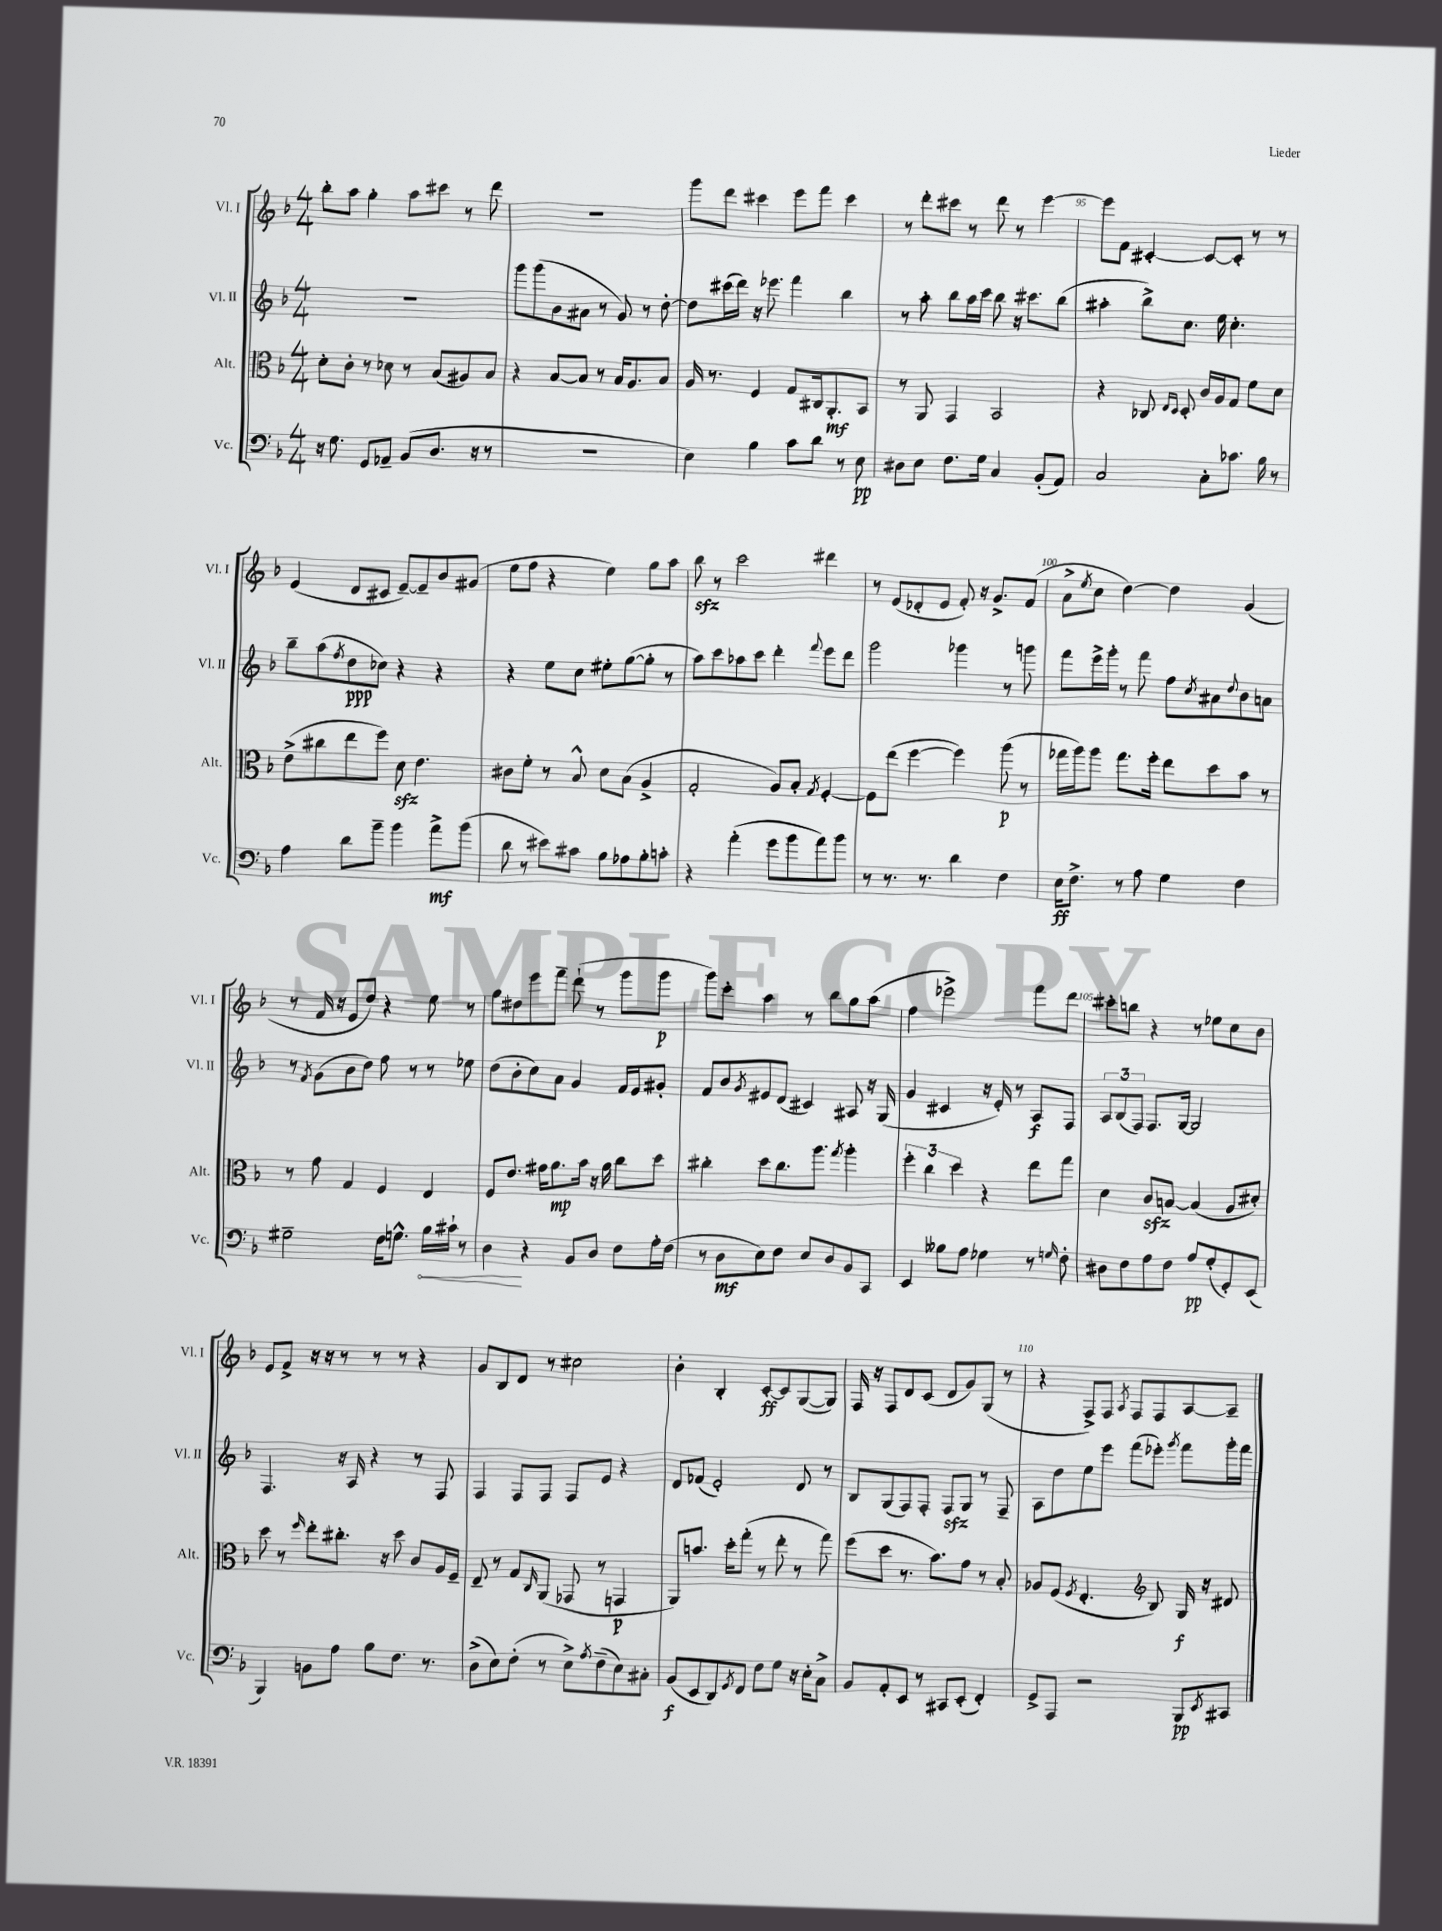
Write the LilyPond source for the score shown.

<<
\new StaffGroup <<
\new Staff = "s0" \with { instrumentName = "Vl. I" shortInstrumentName = "Vl. I" } {
    \clef treble \key f \major \numericTimeSignature \time 4/4
    bes''8-. a''8 g''4-. a''8 cis'''8 r8 d'''8 |
    R1 |
    g'''8 d'''8 cis'''4 e'''8 f'''8 cis'''4 |
    r8 d'''8-. cis'''8 r8 d'''8 r8 e'''4~ |
    e'''8 f'8 cis'4~-. cis'8~ cis'8-. r8 r8 |
    e'4( d'8 cis'8 e'8~--) e'8-- bes'8 gis'8( |
    e''8 f''8 r4 e''4) g''8 a''8 |
    bes''8\sfz r8 c'''2 dis'''4 |
    r8 e'8( des'8-. e'8 f'8-.) r16 g'8.-> f'8( |
    a'8-> \acciaccatura { e''8 } c''8 d''4~) d''4 g'4( |
    r8 f'16 r16 e'8 d''8) r4 e''8 r8 |
    g''8 dis''8 e'''8 f'''8-- d'''8-!( r8 g'''8 g'''8\p |
    g'''8) c'''8-. a''4 r8 bes''8 g''8 a''8( |
    f''4 ees'''2->) f'''8 d'''8 |
    cis'''8-. b''8 r4 r8 ees''8 c''8 bes'8 |
    e'8 f'8-> r16 r16 r8 r8 r8 r4 |
    g'8 bes8 d'8 r8 cis''2 |
    bes'4-. bes4-. c'8~-.\ff c'8 g8~( g8) |
    f16 r16 f8 d'8 c'8( d'8 g'8) g8( r8 |
    r4 f8->) f8 \acciaccatura { a8 } f8 f8 a8~ a8-- \bar "|." |
}
\new Staff = "s1" \with { instrumentName = "Vl. II" shortInstrumentName = "Vl. II" } {
    \clef treble \key f \major \numericTimeSignature \time 4/4
    R1 |
    g'''8 g'''8( bes'8 ais'8 r8 g'8) r8 d''8~-. |
    d''8 cis'''16( d'''16) r16 ees'''8. f'''4 bes''4 |
    r8 a''8-. bes''8 a''16 c'''16 bes''8 r16 cis'''8. bes''8( |
    ais''4-. bes''8->) c''8. e''16 c''4.-. |
    bes''8-- a''8( \acciaccatura { f''8 } d''8\ppp ces''8) r4 r4 |
    r4 e''8 c''8 eis''8-. g''8~( g''8-. r8 |
    a''8) c'''8 aes''8 c'''8 d'''4-. \appoggiatura { f'''8 } e'''8 d'''8 |
    g'''2 ges'''4 r8 g'''8 |
    f'''8 e'''16-> g'''16-. r8 f'''8 f''8 \acciaccatura { c''8 } ais'8 \appoggiatura { d''8 } bes'8 a'8 |
    r8 \acciaccatura { f'8 } g'8( bes'8 d''8) f''8 r8 r8 ees''8 |
    d''8( bes'8-. c''8) a'8 g'4 f'16 e'16 gis'8-. |
    f'8 bes'8 \acciaccatura { g'8 } eis'8 d'8( cis'4) ais8 r16 g16( |
    g'4 cis'4 r16 e'16-.) r8 a8\f f8 |
    \tuplet 3/2 { a8 bes8( f8) } f8. g16~ g2 |
    f4. r16 a16 r4 r8 f8 |
    f4 f8 f8 f8 e'8 r4 |
    d'8 fes'8( e'2-.) d'8 r8 |
    bes8 g8( f8) f8-. f8\sfz g8 r8 f8-- |
    a8 d''8 e''8 e'''8 f'''8( ees'''8-.) \acciaccatura { g'''8 } f'''8 g'''16-. f'''16 \bar "|." |
}
\new Staff = "s2" \with { instrumentName = "Alt." shortInstrumentName = "Alt." } {
    \clef alto \key f \major \numericTimeSignature \time 4/4
    d'8-. c'8-. r8 des'8 r8 bes8( ais8) bes8 |
    r4 bes8~ bes8 r8 bes16 a8. bes8 |
    a16 r8. f4 g8 cis16 a,8.-.\mf bes,8 |
    r8 a,8 g,4 bes,2 |
    r4 ces8 \grace { e16 d16 } d8-. c'16 a16 g8 f'8 d'8 |
    e'8->( cis''8 e''8 f''8) d'8\sfz e'4. |
    cis'8 f'8-. r8 bes8-^ d'8 bes8( a4-> |
    g2-. a8) bes8-. \acciaccatura { g8 } f4~-. |
    f8 e''8( f''4~ f''4) a''8\p( r8 |
    ges''16 a''16) a''8 ges''8. f''16-. e''8 d''8 bes'8 r8 |
    r8 g'8 g4 f4 e4 |
    f8 e'8. gis'16 a'8.\mp bes'16 r16 a'16 c''8 d''8 |
    cis''4-. d''8 cis''8. a''8. \acciaccatura { g''8 } a''4-. |
    \tuplet 3/2 { f''4-. c''4 d''4 } r4 e''8 g''8 |
    d'4 c'8\sfz b8~ b4( a8 dis'8-.) |
    d''8 r8 \grace { f''16 } e''8-. cis''8.-. r16 d''8 c'8 a16 f16-- |
    e8-- r8 g8 \grace { c16 } a,8( ges,8 r8 g,4\p |
    a,8) b'8. d''16-. g''8-.( r8 e''8-. r8 g''8) |
    f''8( d''8 r8. bes'8.) g'8 r8 bes8-. |
    aes8 f8( \acciaccatura { f8 } e4.-. \clef treble bes8) g16\f r16 dis'8 \bar "|." |
}
\new Staff = "s3" \with { instrumentName = "Vc." shortInstrumentName = "Vc." } {
    \clef bass \key f \major \numericTimeSignature \time 4/4
    r16 g8. g,8 aes,8-- bes,8( d8. r16 r8 |
    R1 |
    e4) bes4 c'8 d'8 r8 e8\pp |
    dis8 e8 f8. g16 c4 bes,8-.( a,8) |
    c2 c8-. ces'8. bes16 r8 |
    a4 d'8 bes'8-- bes'4 a'8->\mf bes'8( |
    d'8 r8 eis'8) cis'8 bes8 aes8 bes8-. c'8-. |
    r4 a'4-.( g'8 bes'8 a'8) bes'8 |
    r8 r8. r8. d'4 f4 |
    e16\ff f8.-> r8 a8 g4 f4 |
    gis2-- f16 g8.-^ \once \override Hairpin.circled-tip = ##t bes16\< cis'16-! r8 |
    d4\! r4 bes,8 d8 f8 a16-. f16( |
    r8 d8\mf e8) f8 e8 d8 bes,8 c,8 |
    e,4 beses8 a8 ges4 r8 \grace { g16 } f8-. |
    dis8 f8 a8 f8 a8\pp g8-.( g,8-.) e,8( |
    bes,,4) b,8 a8 bes8 f8. r8. |
    d8->( e8) f8-.( r8 e8->) \acciaccatura { a8 } f8--( e8) cis8-. |
    bes,8\f( e,8 d,8) \acciaccatura { g,8 } f,8 f8 g8 r16 e16-. c8-> |
    bes,8 a,8-. e,8 r8 cis,8 e,8-.( f,4-.) |
    g,8-> a,,8 r2 bes,,8\pp \acciaccatura { e,8 } cis,8 \bar "|." |
}
>>
>>
\layout { \context { \Score currentBarNumber = #91 \override BarNumber.break-visibility = ##(#f #t #t) barNumberVisibility = #(every-nth-bar-number-visible 5) } }
